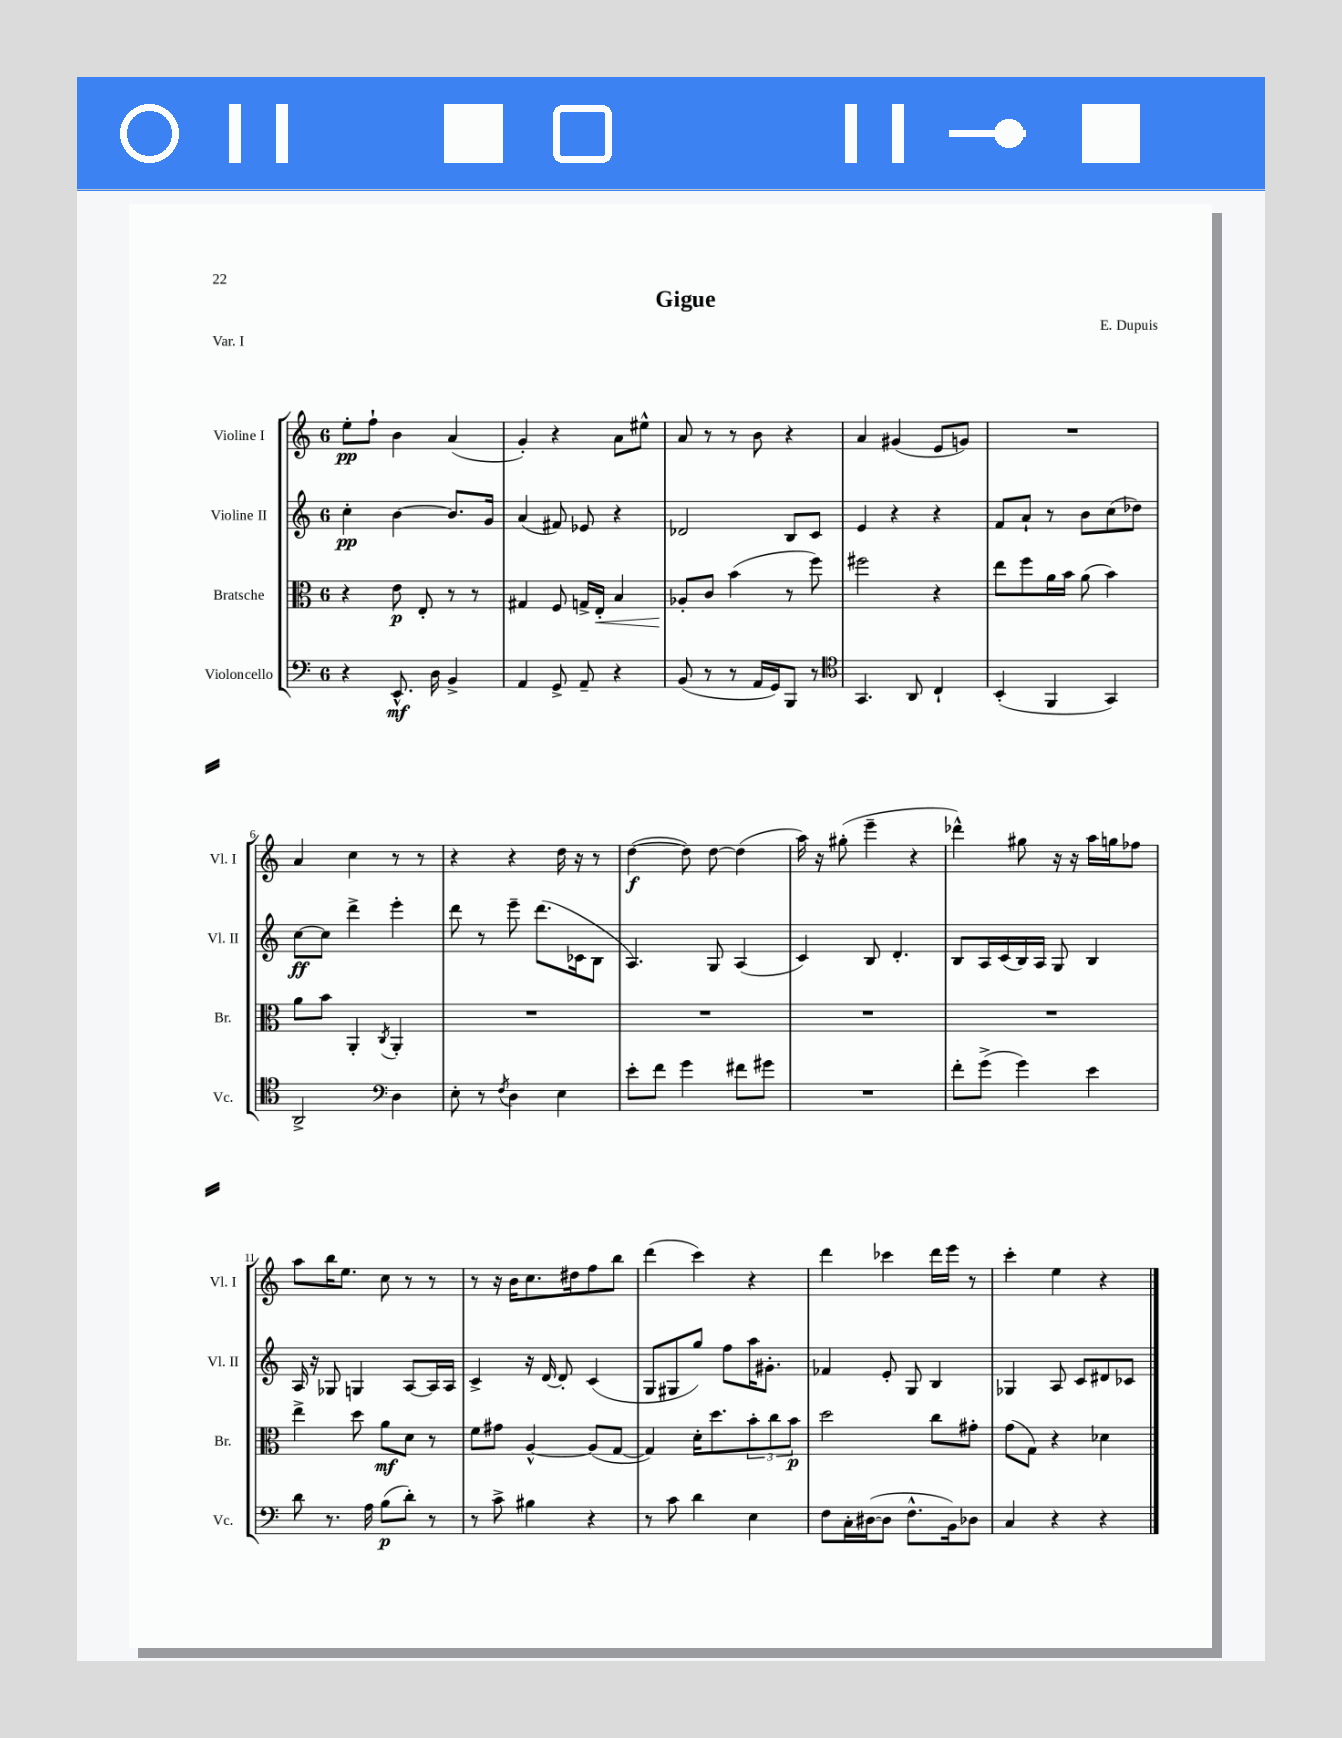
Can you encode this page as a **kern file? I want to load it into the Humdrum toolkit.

**kern	**kern	**kern	**kern
*staff4	*staff3	*staff2	*staff1
*clefF4	*clefC3	*clefG2	*clefG2
*k[]	*k[]	*k[]	*k[]
*M6/8	*M6/8	*M6/8	*M6/8
4r	4r	4cc'	8ee'
.	.	.	8ff`
8.EE^^	8e	[4b	4b
.	8E'	.	.
16D	.	.	.
4BB^	8r	8.b]	(4a
.	8r	.	.
.	.	16g	.
=	=	=	=
4AA	4G#	(4a	4g')
8GG^	8F	8f#)	4r
8AA~	16G^	8e-	.
.	16E'	.	.
4r	4B	4r	8a
.	.	.	8ee#^^
=	=	=	=
(8BB	8A-'	2d-	8a
8r	8c	.	8r
8r	(4b	.	8r
16AA	.	.	8b
16GG)	.	.	.
8BBB	8r	8B	4r
8r	8ff)	8c	.
=	=	=	=
*clefC4	*	*	*
4.GG	2ff#	4e	4a
.	.	4r	(4g#
8AA	.	.	.
4C`	4r	4r	8e
.	.	.	8g)
=	=	=	=
(4BB'	8ee	8f	2.r
.	8ff	8a`	.
4FF	16a	8r	.
.	16b	.	.
.	(8a	8b	.
4GG)	4b)	(8cc	.
.	.	8dd-)	.
=	=	=	=
2AA^	8a	[8cc	4a
.	8b	8cc]	.
.	4AA'	4ddd^	4cc
*clefF4	*	*	*
.	8qC	.	.
4D	4AA'	4eee'	8r
.	.	.	8r
=	=	=	=
8E'	2.r	8ddd	4r
8r	.	8r	.
8qF	.	.	.
4D	.	8eee~	4r
.	.	(8.ddd	.
4E	.	.	16dd
.	.	16c-	16r
.	.	8B	8r
=	=	=	=
8e'	2.r	4.A)	([4dd
8f	.	.	.
4g	.	.	8dd])
.	.	8G	[8dd
8f#	.	(4A	(4dd]
8g#	.	.	.
=	=	=	=
2.r	2.r	4c)	16aa)
.	.	.	16r
.	.	.	(8gg#'
.	.	8B	4eee~
.	.	4.d'	.
.	.	.	4r
=	=	=	=
8f'	2.r	8B	4ddd-^^)
(8g^	.	16A	.
.	.	(16c	.
4g)	.	16B)	8gg#
.	.	16A	.
.	.	8G	16r
.	.	.	16r
4e	.	4B	16aa
.	.	.	16gg
.	.	.	8ff-
=	=	=	=
8d	4ee^	16A	8aa
.	.	16r	.
8.r	.	8G-	16bb
.	.	.	8.ee
.	8dd	4G	.
16A	.	.	.
(8B	8a	.	8cc
8d')	8d	[8A	8r
8r	8r	16A]	8r
.	.	16A	.
=	=	=	=
8r	8f	4c^	8r
8c^	8g#	.	16r
.	.	.	16b
4B#	[4A^^	16r	8.cc
.	.	[16d	.
.	.	8d']	.
.	.	.	16dd#
4r	(8A]	(4c	8ff
.	[8G	.	8bb
=	=	=	=
8r	4G])	8G	(4ddd
8c	.	8G#	.
4d	16d'	8gg)	4ccc)
.	8.dd	.	.
.	.	8ff	.
4E	12b'	16aa	4r
.	.	8.g#'	.
.	12cc	.	.
.	12b	.	.
=	=	=	=
8F	2dd	4f-	4ddd
16C'	.	.	.
([16D#	.	.	.
8D#]	.	8e'	4ccc-
8.F^^	.	8G	.
.	8cc	4B	16ddd
16BB)	.	.	16eee
8D-	8g#'	.	8r
=	=	=	=
4C	(8g	4G-	4ccc'
.	8G)	.	.
4r	4r	8A	4ee
.	.	8c	.
4r	4d-	8d#	4r
.	.	8c-	.
==	==	==	==
*-	*-	*-	*-
